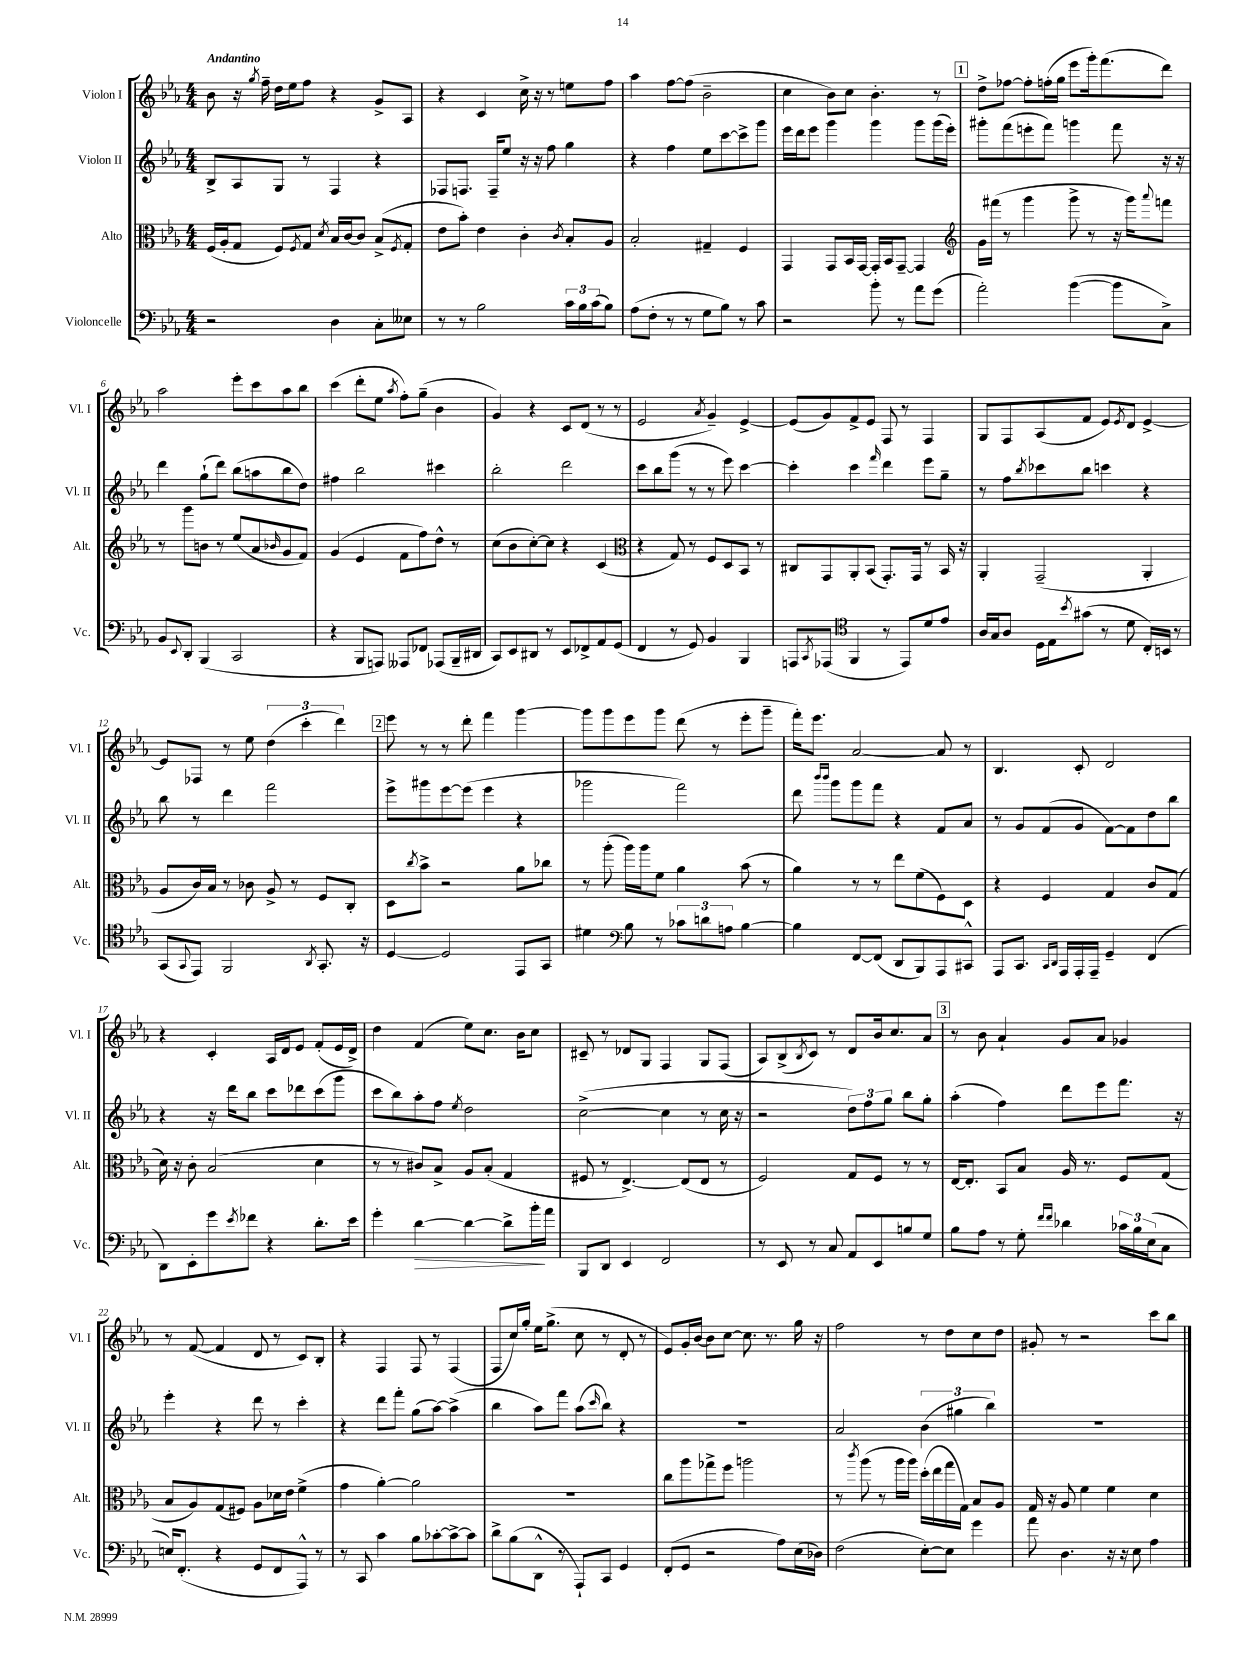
<<
\new StaffGroup <<
\new Staff = "s0" \with { instrumentName = "Violon I" shortInstrumentName = "Vl. I" } {
    \clef treble \key ees \major \numericTimeSignature \time 4/4 \tempo "Andantino"
    bes'8 r16 \acciaccatura { g''8 } f''16-- d''16 ees''16 f''8 r4 g'8-> aes8 |
    r4 c'4 c''16-> r16 r8 e''8 f''8 |
    aes''4 f''8~ f''8( bes'2-- |
    c''4 bes'8) c''8 bes'4.-. r8 |
    \mark \markup { \box "1" } d''8-> fes''8~ fes''8-. f''16-.( g''16 ees'''8 g'''16-.) f'''8.( d'''8) |
    aes''2 ees'''8-. c'''8 aes''8 bes''8 |
    c'''4( d'''8-. ees''8 \acciaccatura { aes''8 } f''8-.) g''8--( bes'4 |
    g'4) r4 c'8 d'8( r8 r8 |
    ees'2 \acciaccatura { aes'8 } g'4--) ees'4~-> |
    ees'8( g'8) f'8-> ees'8 f8 r8 f4 |
    g8 f8 aes8( f'8 ees'8) \acciaccatura { ees'8 } d'8 ees'4~-> |
    ees'8 fes8 r8 ees''8 \tuplet 3/2 { d''4( c'''4-. d'''4) } |
    \mark \markup { \box "2" } ees'''8 r8 r8 d'''8-. f'''4 g'''4~ |
    g'''8 g'''8 ees'''8 g'''8 d'''8( r8 ees'''8-. g'''8-- |
    f'''16-.) ees'''8. aes'2~ aes'8 r8 |
    bes4. c'8-. d'2 |
    r4 c'4-. aes16 d'16 ees'8 f'8-.( ees'16 d'16->) |
    d''4 f'4( ees''8) c''8. bes'16 c''8 |
    cis'8-- r8 des'8 g8 f4 g8 f8( |
    aes8) bes8->( \acciaccatura { bes8 } c'8) r8 d'8 bes'16 c''8. aes'8 |
    \mark \markup { \box "3" } r8 bes'8 aes'4-! g'8 aes'8 ges'4 |
    r8 f'8~( f'4 d'8 r8 c'8) bes8-. |
    r4 f4 f8 r8 f4( |
    f8 c''16) g''16-. ees''16 g''8.->( c''8 r8 d'8-. r8 |
    ees'8) g'16-. bes'16~ bes'8 c''8~ c''8. r8. g''16 r16 |
    f''2 r8 d''8 c''8 d''8 |
    gis'8-. r8 r2 c'''8 bes''8 \bar "|." |
}
\new Staff = "s1" \with { instrumentName = "Violon II" shortInstrumentName = "Vl. II" } {
    \clef treble \key ees \major \numericTimeSignature \time 4/4
    bes8-> aes8 g8 r8 f4 r4 |
    fes8 f8. f16-- ees''8 r16 r16 f''8 g''4 |
    r4 f''4 ees''8 c'''8~ c'''8-> g'''8 |
    ees'''16 d'''16 ees'''8 g'''4 g'''4 g'''8 g'''16( ees'''16-.) |
    \mark \markup { \box "1" } gis'''8-. f'''8( e'''8-. f'''8) g'''4 f'''8 r16 r16 |
    d'''4 g''8-!( d'''8) bes''8( a''8 bes''8 d''8) |
    fis''4 bes''2 cis'''4 |
    bes''2-. d'''2 |
    c'''8 bes''8 g'''8( r8 r8 ees'''8) c'''4~ |
    c'''4-. c'''4 \grace { f'''16 } d'''4 ees'''8 g''8-- |
    r8 f''8 \acciaccatura { bes''8 } ces'''8 bes''8 c'''4 r4 |
    bes''8 r8 d'''4 f'''2 |
    \mark \markup { \box "2" } ees'''8-> gis'''8 ees'''8~ ees'''8( ees'''4 r4 |
    ges'''2 f'''2) |
    d'''8 \grace { bes'''16 bes'''16 } g'''8 g'''8 f'''8 r4 f'8 aes'8 |
    r8 g'8 f'8( g'8 f'8~) f'8 d''8 bes''8 |
    r4 r16 d'''16 bes''8 c'''8 des'''8 c'''8( g'''8 |
    c'''8 bes''8) aes''8-. f''8 \acciaccatura { ees''8 } d''2 |
    c''2~->( c''4 r8 c''16 r16 |
    r2 \tuplet 3/2 { d''8) f''8 g''8 } bes''8 g''8-. |
    \mark \markup { \box "3" } aes''4-.( f''4) d'''8 ees'''8 f'''8. r16 |
    ees'''4-. r4 d'''8 r8 c'''4-. |
    r4 d'''8 f'''8-. g''8( aes''8~) aes''4->( |
    bes''4 aes''8) f'''8 aes''8( \grace { c'''16 } bes''8) r4 |
    R1 |
    aes'2 \tuplet 3/2 { bes'4( gis''4 bes''4) } |
    R1 \bar "|." |
}
\new Staff = "s2" \with { instrumentName = "Alto" shortInstrumentName = "Alt." } {
    \clef alto \key ees \major \numericTimeSignature \time 4/4
    f16( aes16-. g8 f8) \acciaccatura { f8 } g8 \acciaccatura { d'8 } bes16 c'16~ c'8 bes8->( \acciaccatura { f8 } g8-. |
    ees'8 bes'8-.) ees'4 c'4-. \acciaccatura { c'8 } bes8-. aes8 |
    bes2-. gis4-- f4 |
    g,4 g,8 bes,16 g,16~ g,16-. bes,16 g,8~-- g,4 |
    \mark \markup { \box "1" } \clef treble g'16 fis'''16( r8 g'''4 g'''8-> r8 r16 g'''16) \appoggiatura { aes'''8 } f'''8 |
    r8 g'''8 b'8 r8 ees''8( aes'8 \grace { bes'16 } g'8 f'8) |
    g'4( ees'4 f'8 f''8) d''8-^ r8 |
    c''8( bes'8 c''8~-.) c''8 r4 c'4( |
    \clef alto r4 g8) r8 f8 d8 bes,8 r8 |
    cis8 g,8 aes,8-. bes,8( g,8.-.) g,16 r8 bes,16 r16 |
    aes,4-. g,2--( aes,4-. |
    aes8 c'16) bes16 r8 ces'8 aes8-> r8 f8 c8-. |
    \mark \markup { \box "2" } d8 \acciaccatura { c''8 } bes'8-> r2 aes'8 ces''8 |
    r8 aes''8-.( aes''16) aes''16 f'8 aes'4 bes'8( r8 |
    aes'4) r8 r8 ees''8 f'8( f8) d8 |
    r4 f4 g4 c'8 g8( |
    d'16) r16 c'8-. bes2( d'4 |
    r8 r8 cis'8) bes8-> aes8 bes8-.( g4 |
    fis8 r8 ees4.~->) ees8( ees8 r8 |
    f2) g8 f8 r8 r8 |
    \mark \markup { \box "3" } ees16~ ees8.-. bes,8 bes8 aes16 r8. f8 g8( |
    bes8 aes8) g8( fis8) aes8 des'16 ees'16 f'4->( |
    g'4 aes'4~-.) aes'2 |
    R1 |
    c''8 aes''8 ges''8-> f''8 a''2 |
    r8 \acciaccatura { c'''8 } aes''8( r8 aes''16 aes''16) d''16-.( ees''16 g''16 g16) bes8 aes8 |
    g16 r16 aes8 f'4 f'4 d'4 \bar "|." |
}
\new Staff = "s3" \with { instrumentName = "Violoncelle" shortInstrumentName = "Vc." } {
    \clef bass \key ees \major \numericTimeSignature \time 4/4
    r2 d4 c8-. eeses8 |
    r8 r8 bes2 \tuplet 3/2 { c'16 bes16 c'16( } bes8) |
    aes8( f8-. r8 r8 g8 bes8) r8 c'8 |
    r2 bes'8-. r8 aes'8 g'8( |
    \mark \markup { \box "1" } aes'2-.) bes'4~( bes'8 c8->) |
    bes,8 \appoggiatura { ees,8 } d,8-. bes,,4( c,2 |
    r4 bes,,8 a,,8) aeses,,8 fes,8 aes,,8( bes,,16-- dis,16 |
    c,8) ees,8 dis,8 r8 ees,8 fes,8-> aes,8 g,8( |
    f,4 r8 g,8) bes,4 bes,,4 |
    a,,8 \acciaccatura { c,8 } aes,,8( \clef tenor f,4 r8 ees,8) d'8 ees'8 |
    aes16 g16 aes8 d16 ees16 \acciaccatura { bes'8 } gis'8( r8 d'8 c16-.) b,16 r8 |
    g,8( \appoggiatura { g,8 } ees,8) f,2 \acciaccatura { aes,8 } g,8.-. r16 |
    \mark \markup { \box "2" } d4~ d2 ees,8 g,8 |
    dis'4 \clef bass bes8 r8 \tuplet 3/2 { ces'8 d'8 a8 } bes4~ |
    bes4 f,8~ f,8( d,8 bes,,8) aes,,8 cis,8-^ |
    aes,,8 c,8. \grace { c,16 d,16 } aes,,16 aes,,16-. aes,,16-- g,4-- f,4( |
    d,8) ees,8-. g'8 \acciaccatura { ees'8 } fes'8 r4 d'8.-. ees'16 |
    g'4-. d'4~\> d'4~ d'8-> bes'16-.\! aes'16 |
    bes,,8 d,8 ees,4 f,2 |
    r8 ees,8 r8 c8 aes,8 ees,8 b8 g8 |
    \mark \markup { \box "3" } bes8 aes8 r8 g8-. \grace { f'16 f'16 } des'4 \tuplet 3/2 { ces'16 bes16 ees16( } c8 |
    e16) f,8.-.( r4 g,8 f,8 aes,,8-^) r8 |
    r8 c,8 c'4 bes8 ces'8~-. ces'8~-> ces'8 |
    d'8-> bes8( d,8-^ r8 aes,,8-!) c,8 g,4 |
    f,8-.( g,8 r2 aes8) ees16( des16) |
    f2( ees8~-.) ees8 g'4 |
    aes'8 d4. r16 r16 ees8 aes4 \bar "|." |
}
>>
>>
